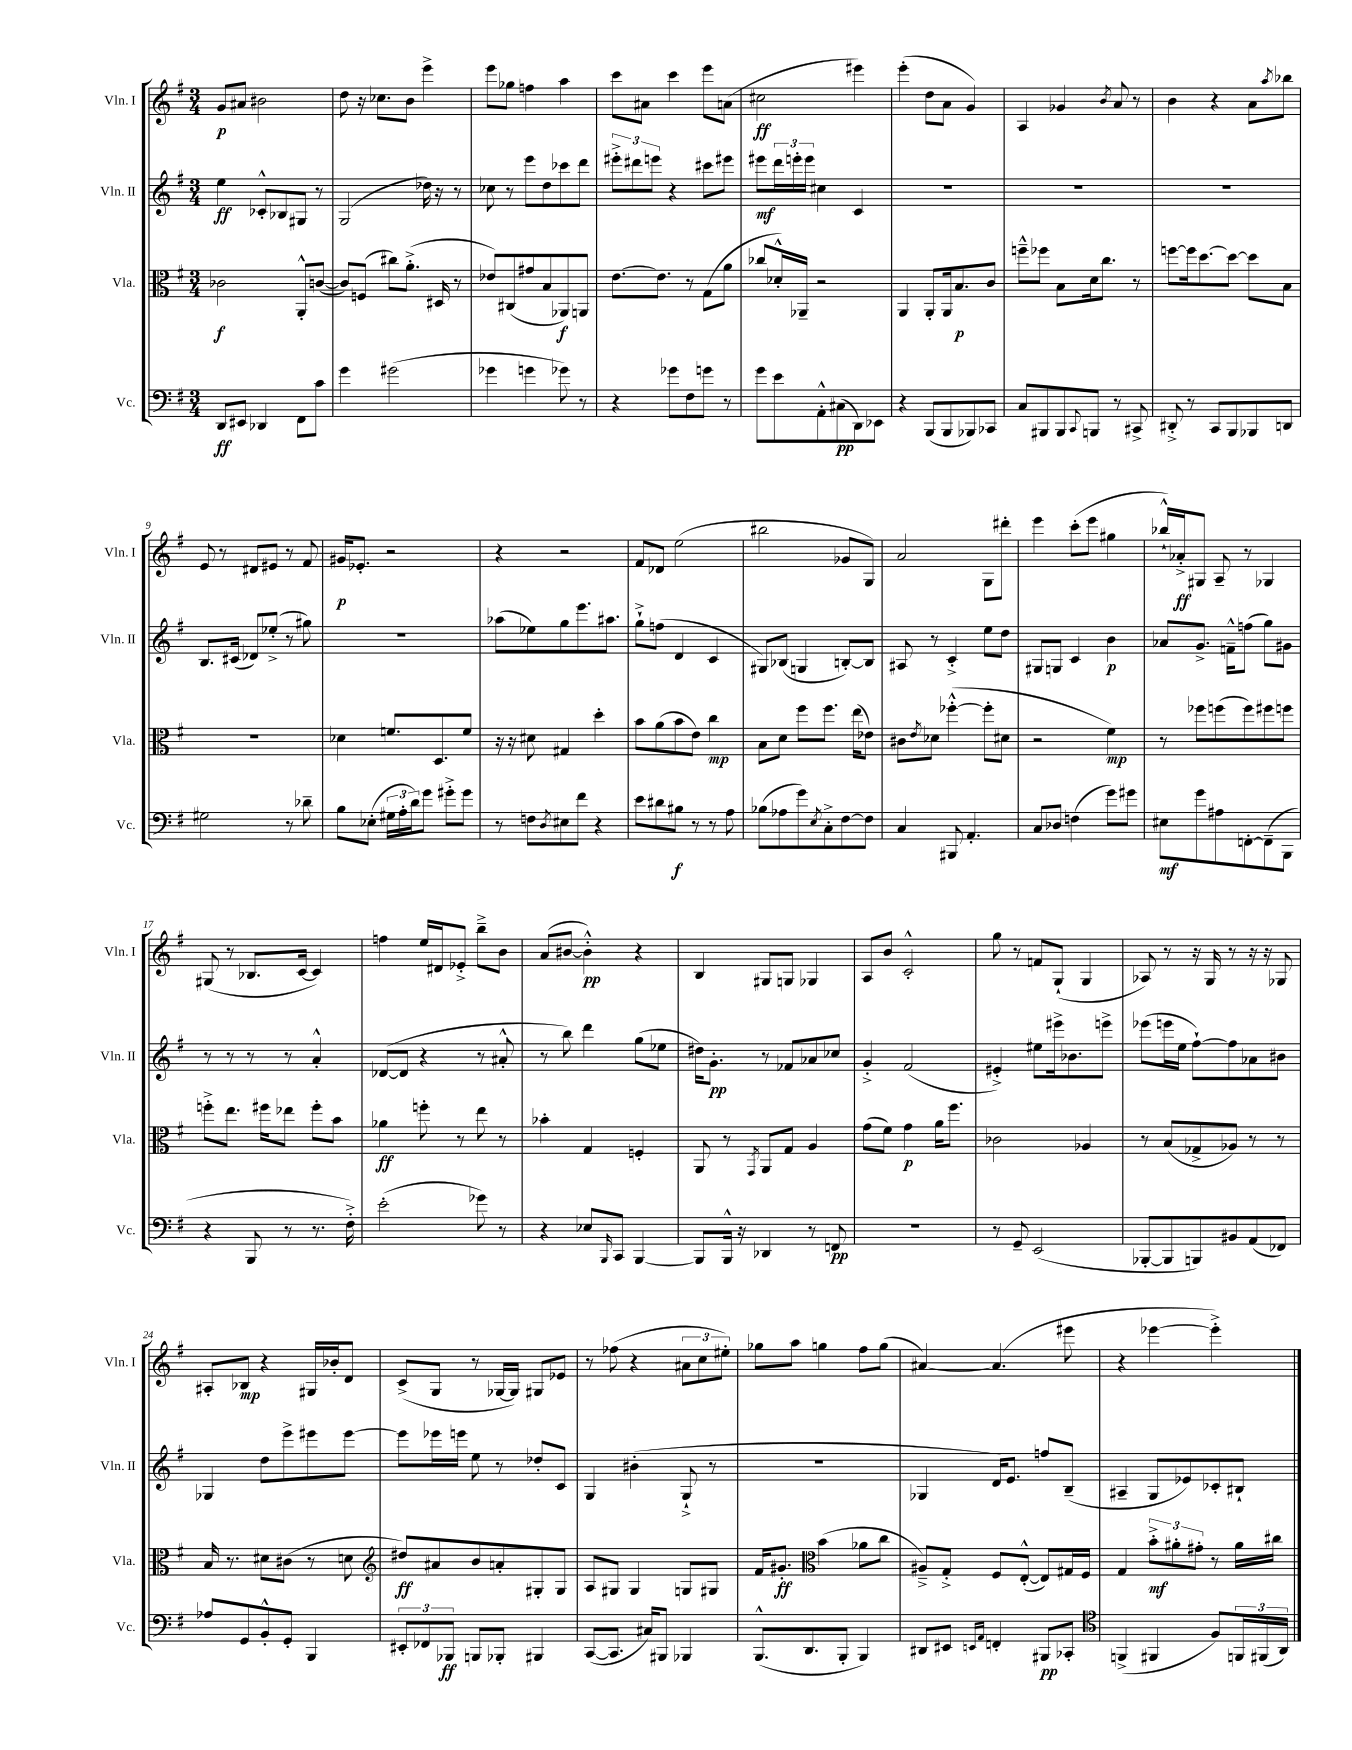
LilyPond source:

<<
\new StaffGroup <<
\new Staff = "s0" \with { instrumentName = "Vln. I" shortInstrumentName = "Vln. I" } {
    \clef treble \key g \major \numericTimeSignature \time 3/4
    g'8\p ais'8 bis'2 |
    d''8 r16 ces''8. b'8 e'''4-> |
    e'''8 ges''8 f''4 a''4 |
    c'''8 ais'8 c'''4 e'''8 a'8( |
    cis''2\ff eis'''4) |
    e'''4-.( d''8 a'8 g'4) |
    a4 ges'4 \acciaccatura { b'8 } a'8 r8 |
    b'4 r4 a'8 \acciaccatura { a''8 } bes''8 |
    e'8 r8 dis'8 eis'8 r8 fis'8 |
    gis'16\p ees'8.-. r2 |
    r4 r2 |
    fis'8 des'8 e''2( |
    bis''2 ges'8 g8) |
    a'2 g8 dis'''8-. |
    e'''4 c'''8-.( e'''8 gis''4 |
    bes''16-!-^) aes'16-.->\ff gis8 a8-- r8 ges4 |
    gis8( r8 bes8. c'16~ c'4) |
    f''4 e''16 dis'16 ees'8-.-> b''8---> b'8 |
    a'8( bis'8~ bis'4-.-^\pp) r4 |
    b4 gis8 g8 ges4 |
    a8 b'8 c'2-.-^ |
    g''8 r8 f'8 g8-!( g4 |
    aes8) r8 r16 g16 r8 r16 r16 ges8 |
    ais8-. bes8\mp r4 gis16 bes'16-. d'8 |
    c'8->( g8 r8 ges16~ ges16) gis8 ees'8 |
    r8 fes''8( r4 \tuplet 3/2 { ais'8 c''8 eis''8-.) } |
    ges''8 a''8 g''4 fis''8 g''8( |
    ais'4~) ais'4.( eis'''8 |
    r4 ees'''4~ ees'''4-.->) \bar "|." |
}
\new Staff = "s1" \with { instrumentName = "Vln. II" shortInstrumentName = "Vln. II" } {
    \clef treble \key g \major \numericTimeSignature \time 3/4
    e''4\ff ces'8-.-^ bes8 gis8 r8 |
    g2( des''16) r16 r8 |
    ces''8 r8 e'''8 d''8 ces'''8 d'''8 |
    \tuplet 3/2 { eis'''8-.-> dis'''8 e'''8 } r4 cis'''8 eis'''8 |
    eis'''8\mf \tuplet 3/2 { d'''16 e'''16-. e'''16 } cis''4 c'4 |
    R2. |
    R2. |
    R2. |
    b8. cis'16( des'8) ees''8-.->( r8 gis''8) |
    R2. |
    aes''8( ees''8) g''8 e'''8. ais''8. |
    g''8-!-> f''8( d'4 c'4 |
    gis8) bes8( g4 b8~-.) b8 |
    ais8 r8 c'4-.-> e''8 d''8 |
    gis8 g8 c'4 b'4\p |
    aes'8 g'8.-> f'16---^ f''8( g''8) gis'8 |
    r8 r8 r8 r8 a'4-.-^ |
    des'8~( des'8 r4 r8 ais'8-.-^ |
    r8 b''8) d'''4 g''8( ees''8 |
    dis''16) g'8.-.\pp r8 fes'8 aes'8 ces''8 |
    g'4-.-> fis'2( |
    eis'4-.->) eis''8 eis'''16-> bes'8. e'''8-> |
    ees'''8( e'''16 e''16 fis''8~-!) fis''8 aes'8 bis'8 |
    ges4 d''8 e'''8-> eis'''8 eis'''8~ |
    eis'''8 ees'''16 e'''16 e''8 r8 des''8-. c'8 |
    g4 bis'4-.( g8-!-> r8 |
    R2. |
    ges4 d'16) e'8. f''8 b8--( |
    ais4-- g8 ees'8) ces'8-. bis8-! \bar "|." |
}
\new Staff = "s2" \with { instrumentName = "Vla." shortInstrumentName = "Vla." } {
    \clef alto \key g \major \numericTimeSignature \time 3/4
    ces'2\f a,8-.-^ c'8~( |
    c'8) f8( cis''8) a'8.-.->( dis16 r8 |
    ees'8) cis8( gis'8 b8 aes,8\f) a,8 |
    e'8.~ e'8. r8 g8( a'8 |
    ces''8 des'16-.-^) aes,16-- r2 |
    a,4 a,8-. a,16 b8.\p c'8 |
    f''8---^ fes''8 b8 d'16 c''8. r8 |
    f''8~ f''16 d''8.~ d''8~ d''8 b8 |
    R2. |
    des'4 f'8. d8. f'8 |
    r16 r16 dis'8 gis4 d''4-. |
    b'8 a'8( b'8 e'8) c''4\mp |
    b8 d'8 fis''8 fis''8. e''16( ees'8) |
    cis'8 \acciaccatura { e'8 } des'8 fes''4~-.-^( fes''8-. dis'8 |
    r2 fis'4\mp) |
    r8 fes''8 f''8( f''8) fis''8 f''8 |
    f''8-.-> e''8. fis''16 ees''8 fis''8-. b'8 |
    aes'4\ff f''8-. r8 e''8 r8 |
    bes'4-. g4 f4-. |
    a,8 r8 \acciaccatura { g,8 } a,8 g8 a4 |
    g'8( fis'8) g'4\p a'16 fis''8. |
    ces'2 aes4 |
    r8 b8( ges8-> aes8) r8 r8 |
    b16 r8. dis'8 cis'8( r8 d'8 |
    \clef treble dis''8\ff) ais'8 b'8 a'8-. gis8-. gis8 |
    a8 gis8 gis4 g8 gis8 |
    fis'16 gis'8.-.\ff \clef alto b'4( aes'8 c''8 |
    ais8--->) g8-.-> fis8 e8~-.-^( e8) gis16 fis16 |
    g4 \tuplet 3/2 { b'8-.->\mf ais'8-. gis'8-. } r8 ais'16 cis''16 \bar "|." |
}
\new Staff = "s3" \with { instrumentName = "Vc." shortInstrumentName = "Vc." } {
    \clef bass \key g \major \numericTimeSignature \time 3/4
    d,8\ff eis,8 des,4 fis,8 c'8 |
    g'4 gis'2( |
    ges'4 g'4 ges'8) r8 |
    r4 ges'8 fis8 g'8 r8 |
    g'8 e'8 a,8-.-^ cis8\pp( d,8) ees,8 |
    r4 b,,8( b,,8 bes,,8) ces,8 |
    c8 bis,,8 bis,,8 \appoggiatura { c,8 } b,,8 r8 cis,8-> |
    dis,8-.-> r8 c,8 b,,8 bes,,8 d,8 |
    gis2 r8 des'8-- |
    b8 ees8-.( \tuplet 3/2 { gis16 a16-. d'16) } g'8 gis'8-.-> gis'8 |
    r8 f8 \acciaccatura { d8 } eis8 fis'8 r4 |
    e'8 dis'8 bis8\f r8 r8 a8 |
    bes8( aes8 g'8) \acciaccatura { e8 } c8-.-> fis8~ fis8 |
    c4 bis,,8 a,4.-. |
    c8 des8 f4( g'8) gis'8 |
    eis8\mf g'8 ais8 f,8~-. f,8--( b,,8 |
    r4 b,,8 r8 r8. fis16-.->) |
    e'2-.( ges'8) r8 |
    r4 ees8 \grace { b,,16 } c,8 b,,4~ |
    b,,8 b,,16-^ r16 des,4 r8 f,8\pp |
    R2. |
    r8 g,8-- e,2( |
    bes,,8~-. bes,,8 b,,8) bis,8 a,8( fes,8) |
    aes8 g,8 b,8-.-^ g,8-. b,,4 |
    \tuplet 3/2 { eis,8-. fes,8 bes,,8\ff } b,,8 bes,,8-. bis,,4 |
    c,8~( c,8. cis16) bis,,8 bes,,4 |
    b,,8.-^( d,8. b,,8-. b,,4) |
    dis,8 eis,8 \grace { e,16 a,16 } f,4-. bis,,8\pp ces,8-. |
    \clef tenor f,4->( fis,4 fis8) \tuplet 3/2 { f,16 fis,16( a,16) } \bar "|." |
}
>>
>>
